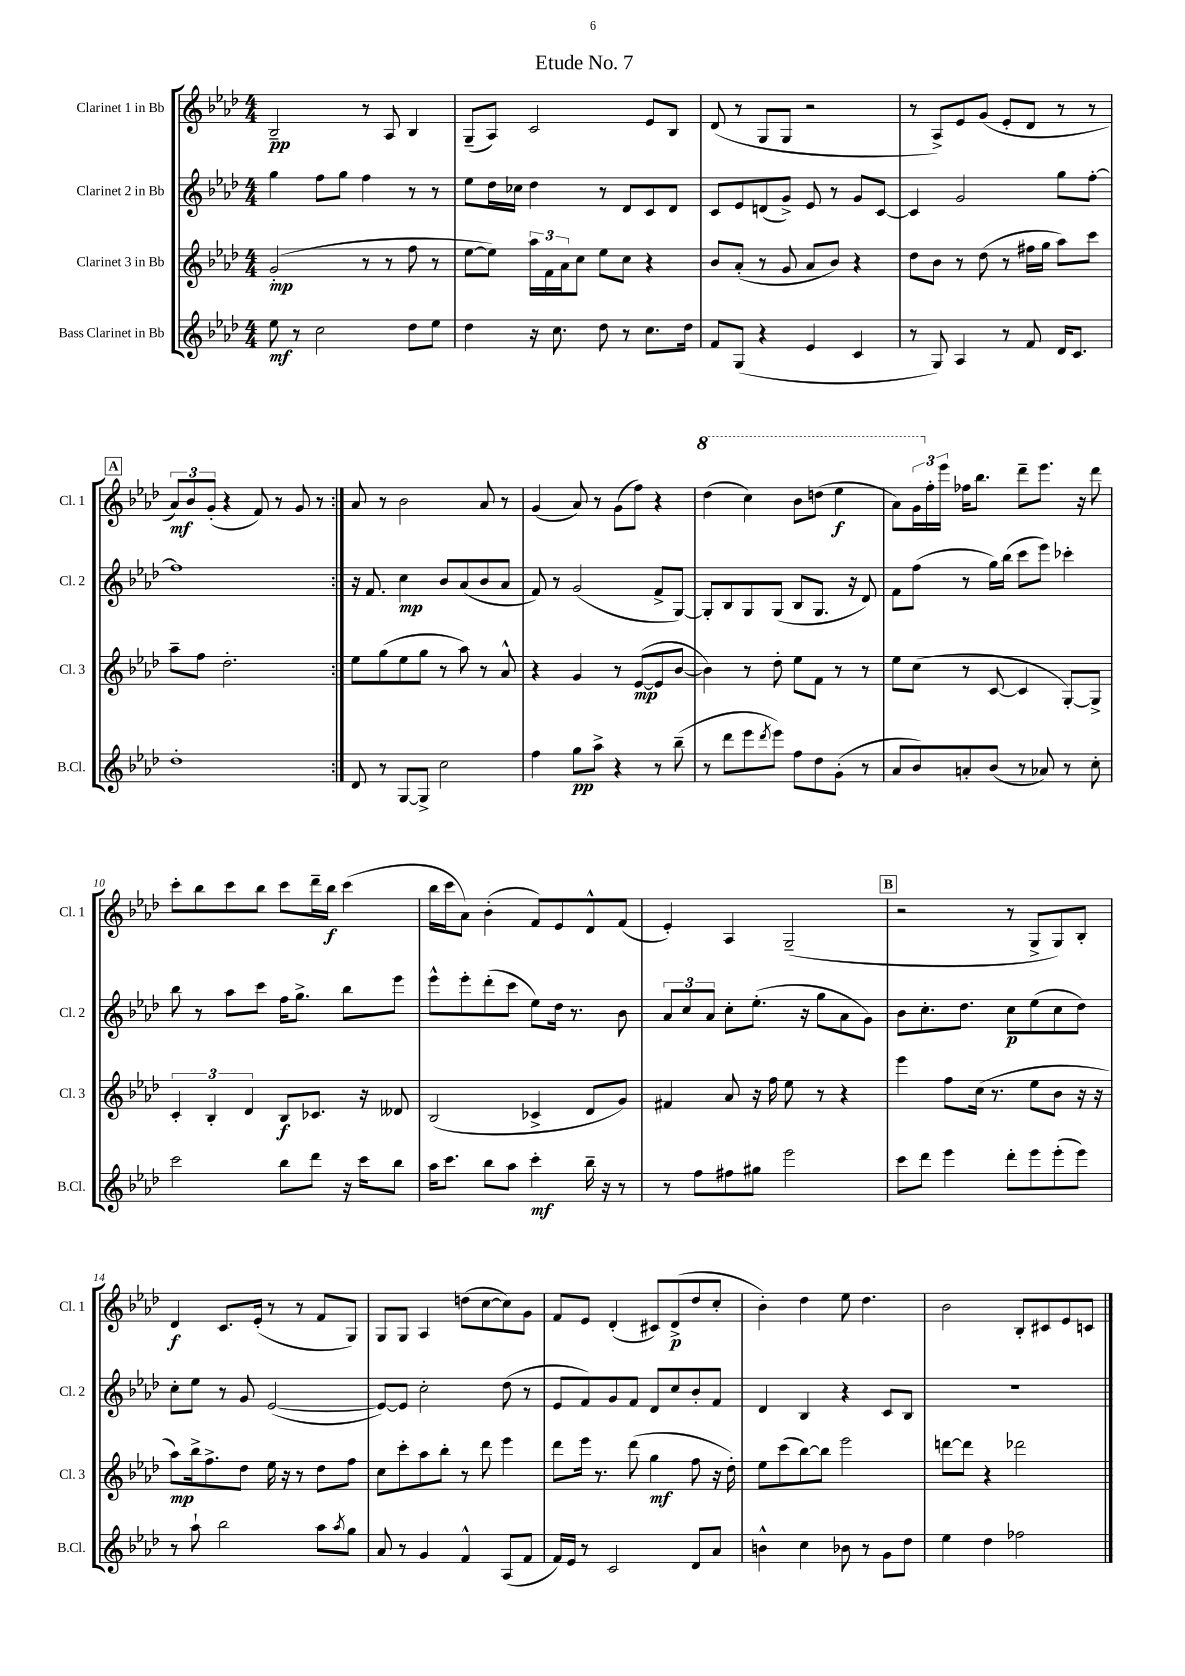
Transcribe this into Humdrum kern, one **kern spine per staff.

**kern	**dynam	**kern	**dynam	**kern	**dynam	**kern	**dynam
*part4	*part4	*part3	*part3	*part2	*part2	*part1	*part1
*staff4	*staff4	*staff3	*staff3	*staff2	*staff2	*staff1	*staff1
*I"Bass Clarinet in Bb	*	*I"Clarinet 3 in Bb	*	*I"Clarinet 2 in Bb	*	*I"Clarinet 1 in Bb	*
*I'B.Cl.	*	*I'Cl. 3	*	*I'Cl. 2	*	*I'Cl. 1	*
*clefG2	*	*clefG2	*	*clefG2	*	*clefG2	*
*k[b-e-a-d-]	*	*k[b-e-a-d-]	*	*k[b-e-a-d-]	*	*k[b-e-a-d-]	*
*M4/4	*	*M4/4	*	*M4/4	*	*M4/4	*
=1	=1	=1	=1	=1	=1	=1	=1
8ee-\	mf	(2g'/	mp	4gg\	.	2B-~/	pp
8r	.	.	.	.	.	.	.
2cc\	.	.	.	8ff\L	.	.	.
.	.	.	.	8gg\J	.	.	.
.	.	8r	.	4ff\	.	8r	.
.	.	8r	.	.	.	8A-/	.
8dd-\L	.	8ff\	.	8r	.	4B-/	.
8ee-\J	.	8r	.	8r	.	.	.
=2	=2	=2	=2	=2	=2	=2	=2
4dd-\	.	[8ee-\L	.	8ee-\L	.	(8G~/L	.
.	.	8ee-\J])	.	16dd-\L	.	8A-/J)	.
.	.	.	.	16cc-X\JJ	.	.	.
16r	.	24aa-\LL	.	4dd-\	.	2c/	.
.	.	24f\	.	.	.	.	.
8.cc\	.	.	.	.	.	.	.
.	.	24a-\J	.	.	.	.	.
.	.	8cc\J	.	.	.	.	.
8dd-\	.	8ee-\L	.	8r	.	.	.
8r	.	8cc\J	.	8d-/L	.	.	.
8.cc\L	.	4r	.	8c/	.	8e-/L	.
.	.	.	.	8d-/J	.	8B-/J	.
16dd-\Jk	.	.	.	.	.	.	.
=3	=3	=3	=3	=3	=3	=3	=3
8f/L	.	8b-/L	.	8c/L	.	(8d-/	.
(8G/J	.	(8a-'/J	.	8e-/	.	8r	.
4r	.	8r	.	(8dn/	.	8G/L	.
.	.	8g/	.	8g^/J)	.	8G/J	.
4e-/	.	8a-/L	.	8e-/	.	2r	.
.	.	8b-/J)	.	8r	.	.	.
4c/	.	4r	.	8g/L	.	.	.
.	.	.	.	[8c/J	.	.	.
=4	=4	=4	=4	=4	=4	=4	=4
8r	.	8dd-\L	.	4c/]	.	8r	.
8G/)	.	8b-\J	.	.	.	8A-^/L)	.
4A-/	.	8r	.	2g/	.	8e-/	.
.	.	(8dd-\	.	.	.	(8g/J	.
8r	.	8r	.	.	.	8e-'/L	.
8f/	.	16ff#X\LL	.	.	.	8d-/J	.
.	.	16gg\JJ	.	.	.	.	.
16d-/KL	.	8aa-\L)	.	8gg\L	.	8r	.
8.c/J	.	.	.	.	.	.	.
.	.	8ccc\J	.	[8ff'\J	.	8r	.
!!LO:LB:g=z
!!LO:REH:place=s1:t=A
=5	=5	=5	=5	=5	=5	=5	=5
1dd-'	.	8aa-~\L	.	1ff]	.	12a-/L)	mf
.	.	.	.	.	.	12b-/	.
.	.	8ff\J	.	.	.	.	.
.	.	.	.	.	.	(12g'/J	.
.	.	2.dd-'\	.	.	.	4r	.
.	.	.	.	.	.	8f/)	.
.	.	.	.	.	.	8r	.
.	.	.	.	.	.	8g/	.
.	.	.	.	.	.	8r	.
=6:|!	=6:|!	=6:|!	=6:|!	=6:|!	=6:|!	=6:|!	=6:|!
8d-/	.	8ee-\L	.	16r	.	8a-/	.
.	.	.	.	8.f/	.	.	.
8r	.	(8gg\	.	.	.	8r	.
[8G/L	.	8ee-\	.	4cc\	mp	2b-\	.
8G^/J]	.	8gg\J	.	.	.	.	.
2cc\	.	8r	.	8b-/L	.	.	.
.	.	8aa-\)	.	(8a-/	.	.	.
.	.	8r	.	8b-/	.	8a-/	.
.	.	8a-^^/	.	8a-/J	.	8r	.
=7	=7	=7	=7	=7	=7	=7	=7
4ff\	.	4r	.	8f/)	.	(4g/	.
.	.	.	.	8r	.	.	.
8gg\L	pp	4g/	.	(2g/	.	8a-/)	.
8aa-^\J	.	.	.	.	.	8r	.
4r	.	8r	.	.	.	(8g\L	.
.	.	([8e-/L	mp	.	.	8ff\J)	.
8r	.	8e-/]	.	8f^/L	.	4r	.
(8bb-~\	.	[8b-/J	.	[8G/J)	.	.	.
=8	=8	=8	=8	=8	=8	=8	=8
*	*	*	*	*	*	*8va	*
8r	.	4b-\])	.	8G'/L]	.	(4ddd-\	.
8ddd-\L	.	.	.	8B-/	.	.	.
8eee-\	.	8r	.	8G/	.	4ccc\)	.
8qddd-/	.	.	.	.	.	.	.
8eee-\J)	.	8dd-'\	.	(8G/J	.	.	.
8ff\L	.	8ee-\L	.	8B-/L	.	8bb-\L	.
8dd-\	.	8f\J	.	8.G/J	.	(8dddn\J	.
(8g'\J	.	8r	.	.	.	4eee-\	f
.	.	.	.	16r	.	.	.
8r	.	8r	.	8d-/)	.	.	.
=9	=9	=9	=9	=9	=9	=9	=9
8a-/L	.	8ee-\L	.	8f\L	.	8aa-\L)	.
8b-/)	.	(8cc\J	.	(8ff\J	.	24gg\L	.
*	*	*	*	*	*	*X8va	*
.	.	.	.	.	.	24ff'\	.
.	.	.	.	.	.	24eee-\JJ	.
8an'/	.	8r	.	8r	.	16ff-X\KL	.
.	.	.	.	.	.	8.bb-\J	.
(8b-/J	.	[8c/	.	16gg\LL)	.	.	.
.	.	.	.	(16bb-\JJ	.	.	.
8r	.	4c/]	.	8ccc\L	.	8ddd-~\L	.
8a-X/)	.	.	.	8eee-\J)	.	8.eee-\J	.
8r	.	[8G'/L)	.	4ccc-X'\	.	.	.
.	.	.	.	.	.	16r	.
8cc'\	.	8G^/J]	.	.	.	8ddd-\	.
!!LO:LB:g=z
=10	=10	=10	=10	=10	=10	=10	=10
2ccc\	.	6c'/	.	8bb-\	.	8ccc'\L	.
.	.	.	.	8r	.	8bb-\	.
.	.	6B-'/	.	.	.	.	.
.	.	.	.	8aa-\L	.	8ccc\	.
.	.	6d-/	.	.	.	.	.
.	.	.	.	8ccc\J	.	8bb-\J	.
8bb-\L	.	8B-/L	f	16ff\KL	.	8ccc\L	.
.	.	.	.	8.gg^\J	.	.	.
8ddd-\J	.	8.c-X/J	.	.	.	16ddd-~\L	.
.	.	.	.	.	.	16bb-\JJ	f
16r	.	.	.	8bb-\L	.	(4ccc\	.
16ccc\KL	.	16r	.	.	.	.	.
8bb-\J	.	8d--X/	.	8eee-\J	.	.	.
=11	=11	=11	=11	=11	=11	=11	=11
16aa-\KL	.	(2B-/	.	8eee-^^\L	.	16bb-\LL	.
8.ccc\J	.	.	.	.	.	16ccc\J	.
.	.	.	.	8eee-'\	.	8a-\J)	.
8bb-\L	.	.	.	(8ddd-'\	.	(4b-'\	.
8aa-\J	.	.	.	8ccc\J	.	.	.
4ccc'\	mf	4c-X^/	.	8ee-\L)	.	8f/L)	.
.	.	.	.	16dd-\Jk	.	8e-/	.
.	.	.	.	8.r	.	.	.
16bb-~\	.	8d-/L	.	.	.	8d-^^/	.
16r	.	.	.	.	.	.	.
8r	.	8g/J)	.	8b-\	.	(8f/J	.
=12	=12	=12	=12	=12	=12	=12	=12
8r	.	4f#X/	.	12a-/L	.	4e-'/)	.
.	.	.	.	12cc/	.	.	.
8ff\L	.	.	.	.	.	.	.
.	.	.	.	12a-/J	.	.	.
8ff#X\	.	8a-/	.	8cc'\L	.	4A-/	.
8gg#X\J	.	16r	.	(8.ee-'\J	.	.	.
.	.	16ff\	.	.	.	.	.
2eee-\	.	8ee-\	.	.	.	(2G~/	.
.	.	.	.	16r	.	.	.
.	.	8r	.	8gg\L	.	.	.
.	.	4r	.	8a-\	.	.	.
.	.	.	.	8g\J)	.	.	.
!!LO:REH:place=s1:t=B
=13	=13	=13	=13	=13	=13	=13	=13
8ccc\L	.	4eee-\	.	8b-\L	.	2r	.
8ddd-\J	.	.	.	8.cc'\	.	.	.
4eee-\	.	8ff\L	.	.	.	.	.
.	.	.	.	8.dd-\J	.	.	.
.	.	(16cc\Jk	.	.	.	.	.
.	.	8.r	.	.	.	.	.
8ddd-'\L	.	.	.	8cc\L	p	8r	.
8eee-\	.	8ee-\L	.	(8ee-\	.	8G^/L	.
(8eee-'\	.	8b-\J	.	8cc\	.	8G/)	.
8eee-\J)	.	16r	.	8dd-\J)	.	8B-'/J	.
.	.	16r	.	.	.	.	.
!!LO:LB:g=z
=14	=14	=14	=14	=14	=14	=14	=14
8r	.	8aa-\L)	mp	8cc'\L	.	4d-/	f
8aa-`\	.	16bb-^\k	.	8ee-\J	.	.	.
.	.	8.ff^\	.	.	.	.	.
2bb-\	.	.	.	8r	.	8.c/L	.
.	.	8dd-\J	.	8g/	.	.	.
.	.	.	.	.	.	(16e-'/Jk	.
.	.	16ee-\	.	([2e-/	.	8r	.
.	.	16r	.	.	.	.	.
.	.	8r	.	.	.	8r	.
8aa-\L	.	8dd-\L	.	.	.	8f/L	.
8qaa-/	.	.	.	.	.	.	.
8gg\J	.	8ff\J	.	.	.	8G/J)	.
=15	=15	=15	=15	=15	=15	=15	=15
8a-/	.	8cc\L	.	8e-/L_)	.	8G/L	.
8r	.	8ccc'\	.	8e-/J]	.	8G/J	.
4g/	.	8aa-\	.	2cc'\	.	4A-/	.
.	.	8bb-'\J	.	.	.	.	.
4f^^/	.	8r	.	.	.	(8ddn\L	.
.	.	8ddd-\	.	.	.	[8cc\	.
(8A-/L	.	4eee-\	.	(8dd-\	.	8cc\])	.
8f/J	.	.	.	8r	.	8g\J	.
=16	=16	=16	=16	=16	=16	=16	=16
16f/LL)	.	8ddd-\L	.	8e-/L	.	8f/L	.
16e-/JJ	.	.	.	.	.	.	.
8r	.	16eee-\Jk	.	8f/)	.	8e-/J	.
.	.	8.r	.	.	.	.	.
2c/	.	.	.	8g/	.	(4d-'/	.
.	.	(8ddd-\	.	8f/J	.	.	.
.	.	4gg\	mf	8d-/L	.	8c#X/L)	.
.	.	.	.	8cc/	.	(8d-^/	p
8d-/L	.	8ff\	.	8b-'/	.	8dd-/	.
8a-/J	.	16r	.	8f/J	.	8cc'/J	.
.	.	16dd-'\)	.	.	.	.	.
=17	=17	=17	=17	=17	=17	=17	=17
4bn^^\	.	8ee-\L	.	4d-/	.	4b-'\)	.
.	.	(8ccc\	.	.	.	.	.
4cc\	.	[8bb-\)	.	4B-/	.	4dd-\	.
.	.	8bb-\J]	.	.	.	.	.
8b-X\	.	2eee-\	.	4r	.	8ee-\	.
8r	.	.	.	.	.	4.dd-\	.
8g\L	.	.	.	8c/L	.	.	.
8dd-\J	.	.	.	8B-/J	.	.	.
=18	=18	=18	=18	=18	=18	=18	=18
4ee-\	.	[8dddn\L	.	1r	.	2b-\	.
.	.	8ddd\J]	.	.	.	.	.
4dd-\	.	4r	.	.	.	.	.
2ff-X\	.	2ddd-X\	.	.	.	8B-'/L	.
.	.	.	.	.	.	8c#X/	.
.	.	.	.	.	.	8e-/	.
.	.	.	.	.	.	8cn/J	.
==	==	==	==	==	==	==	==
*-	*-	*-	*-	*-	*-	*-	*-
